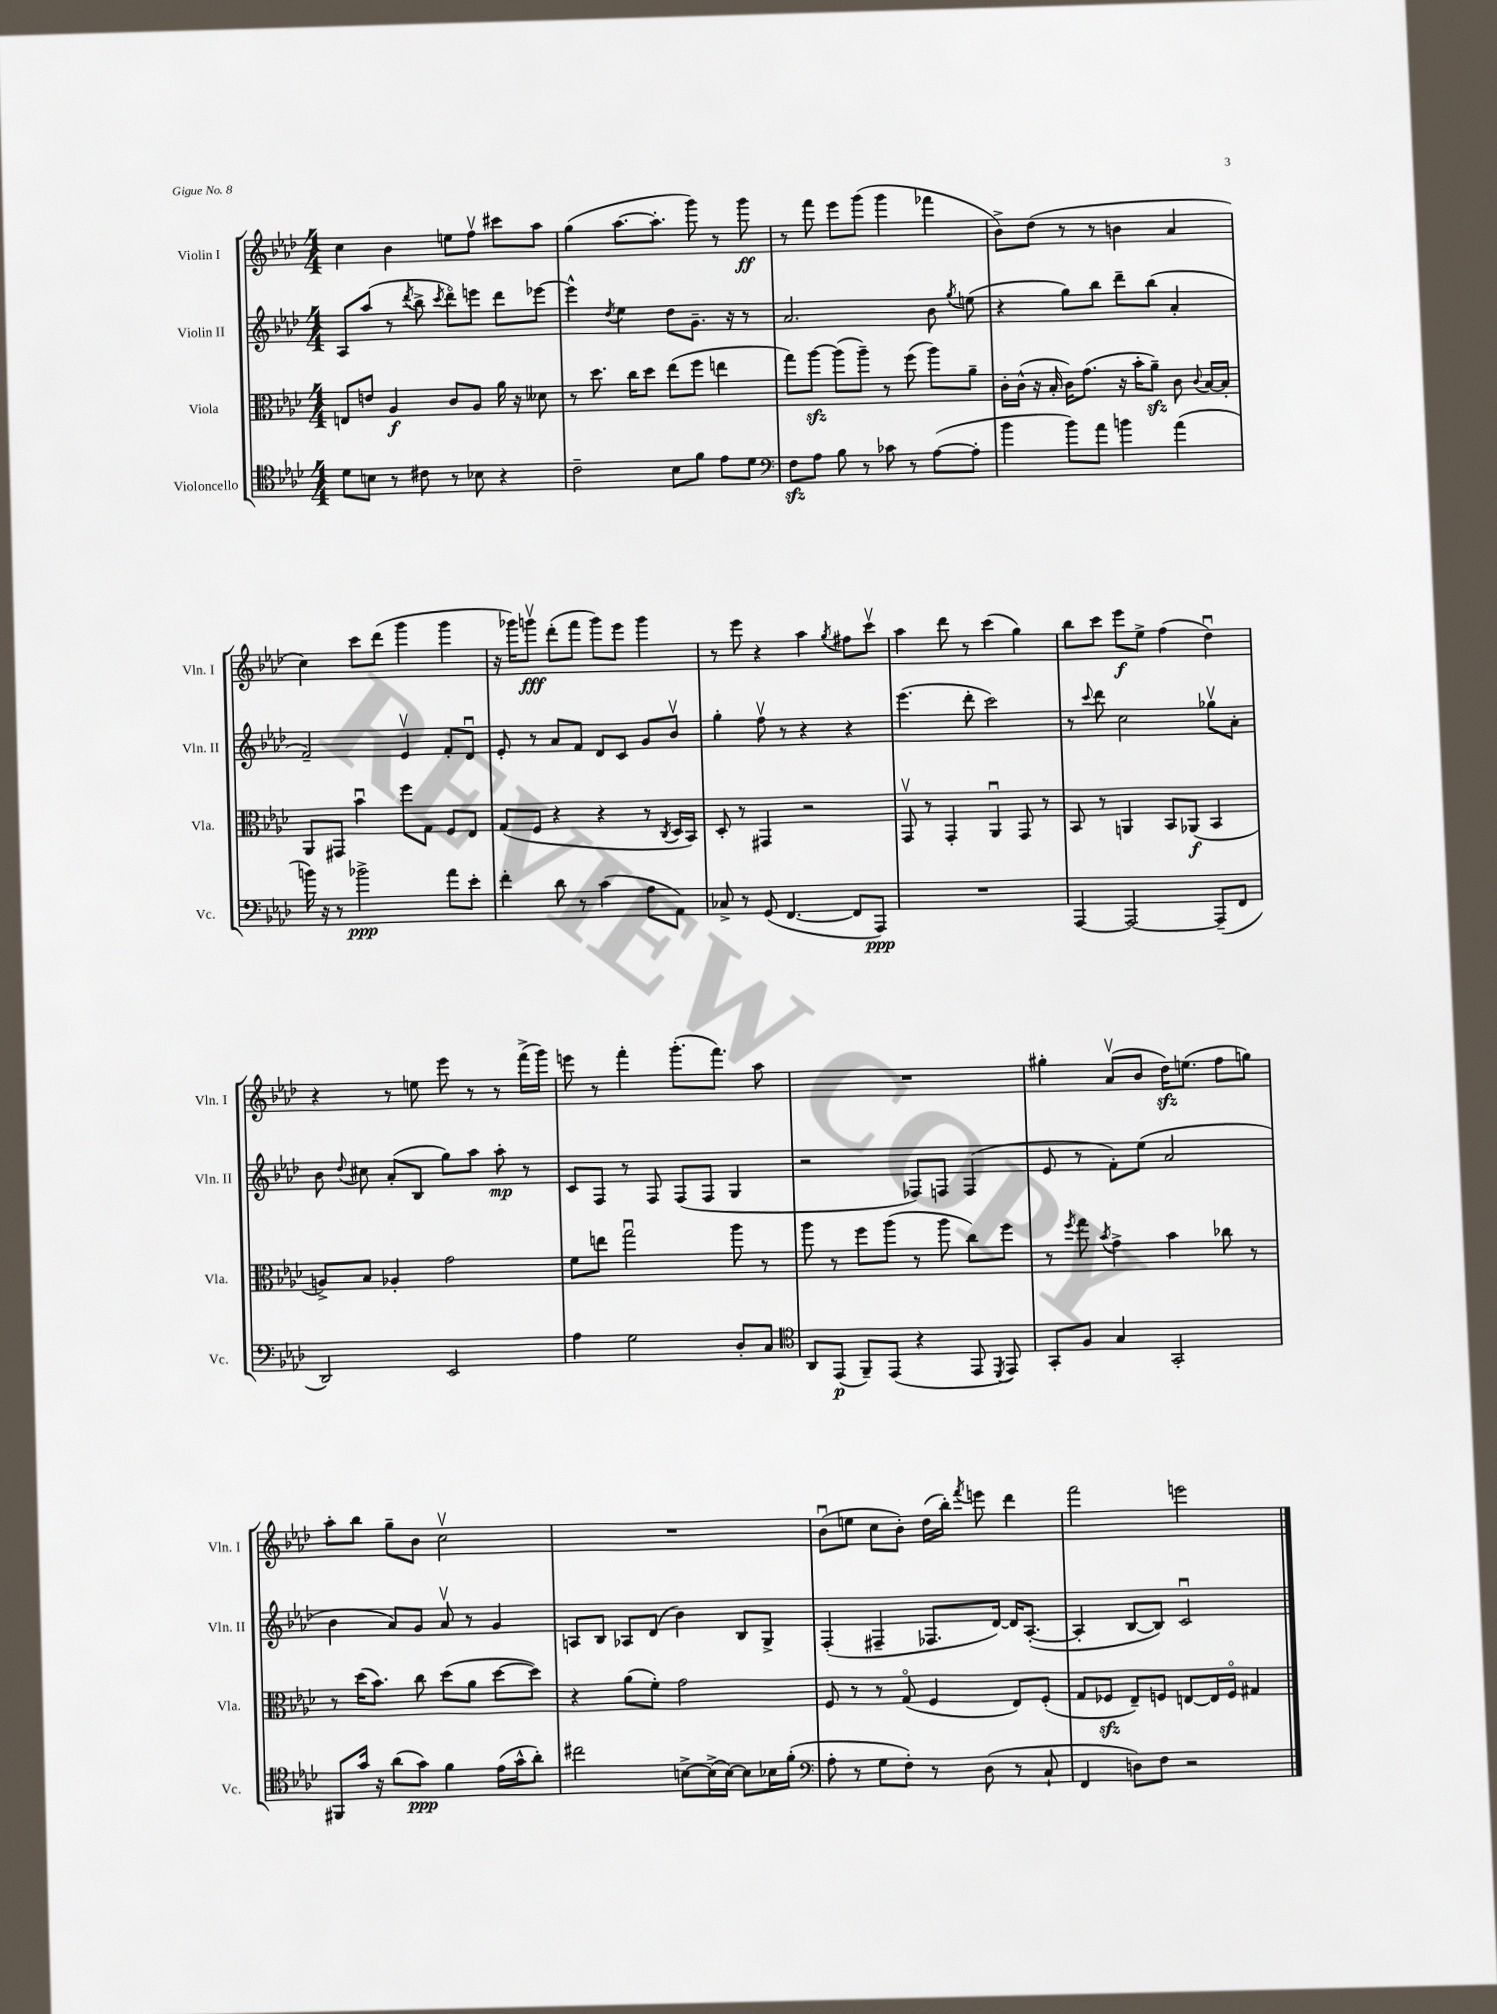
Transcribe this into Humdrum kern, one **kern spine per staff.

**kern	**kern	**kern	**kern
*staff4	*staff3	*staff2	*staff1
*clefC4	*clefC3	*clefG2	*clefG2
*k[b-e-a-d-]	*k[b-e-a-d-]	*k[b-e-a-d-]	*k[b-e-a-d-]
*M4/4	*M4/4	*M4/4	*M4/4
8d-\L	8E/L	8A-/L	4cc\
8B\J	8e/J	(8aa-/J	.
8r	4A-/	8r	4b-\
.	.	8qddd-/	.
8c#\	.	8bb-^\	.
.	.	8qccc/	.
8r	8c/L	8ddd-o\L)	8ee\L
8B-\	8A-/J	8eee\J	8ffv\J
4r	16a-\	8ddd-\L	8ccc#\L
.	16r	.	.
.	8d--\	[8eee-\J	8aa-\J
=	=	=	=
2c~\	8r	4eee-^^\]	(4gg\
.	8.dd-\	.	.
.	.	8qdd-/	.
.	.	4ee-\	[8.aa-\L
.	16cc\LK	.	.
.	8dd-\J	.	.
.	.	.	8.aa-'\]J
8B-\L	(8ee-\L	8dd-\L	.
8f\J	8ff\J	8.g~\J	8ggg\)
8e-\L	4ee\	.	8r
.	.	16r	.
8d-\J	.	8r	8ggg\
=	=	=	=
*clefF4	*	*	*
8F\L	8gg\L)	2.a-/	8r
8A-\J	[8aa-\J	.	8fff\
8B-\	(8aa-\]L	.	8eee-\L
8r	8aa-~\J)	.	(8ggg\J
8c-\	8r	.	4ggg\
8r	(8ff\	.	.
([8A-\L	8aa-\L)	8b-\	4fff-\
.	.	8qgg/	.
8A-'\]J	8a-~\J	(8ee\	.
=	=	=	=
4b-\	16c'\LL	4r	8b-^\L)
.	(16c^^\JJ	.	.
.	16r	.	(8dd-\J
.	16B-'/	.	.
8b-\L)	16c\LK)	8gg\L)	8r
.	(8.g\J	.	.
8a-\J	.	8bb-\J	8r
4b\	16r	8ddd-~\L	4b\
.	16b-'\LK	.	.
.	8a-~\J)	(8bb-\J	.
(4a-\	8c\	4a-'/	4a-/
.	8qqc/	.	.
.	[16B-/LL	.	.
.	16B-'/]JJ	.	.
=	=	=	=
16b\)	8AA-/L	2f~/)	4cc\)
16r	.	.	.
8r	8GG#/J	.	.
2b-^\	4b-u\	.	8ccc\L
.	.	.	(8ddd-\J
.	8ff\L	4e-v/	4ggg\
.	8G\J	.	.
8a-\L	8F/L	8f'/L	4ggg\
8e-'\J	8E-/J	8d-u/J	.
=	=	=	=
4f'\	(8G/L	8e-'/	16r
.	.	.	16ggg-\LK)
.	8F/J	8r	8gggv\J
8d-\	4r	8a-/L	(8ddd-'\L
8r	.	8f/J	8fff\J
(4c\	4r	8d-/L	8ggg\L)
.	.	8c/J	8eee-\J
8A-\L	8r	8g/L	4ggg\
.	8qC/	.	.
8AA-\J)	16D-/LL	8b-v/J	.
.	16BB-/JJ)	.	.
=	=	=	=
8C-^/	8D-'/	4gg'\	8r
8r	8r	.	8eee-\
(8GG/	4GG#/	8ffv\	4r
[4.FF/	.	8r	.
.	2r	4r	4aa-\
.	.	.	8qgg/
8FF/]L	.	4r	8ff#\L
8AAA-/J)	.	.	8cccv\J
=	=	=	=
1r	8GGv/	(4.eee-\	4aa-\
.	8r	.	.
.	4GG'/	.	8ddd-\
.	.	8ddd-'\	8r
.	4AA-u/	2ccc\)	(4ccc\
.	8GG/	.	4gg\)
.	8r	.	.
=	=	=	=
[4AAA-/	8BB-/	8r	8bb-\L
.	.	8qqccc/	.
.	8r	8ddd-\	8ccc\J
2AAA-/_	4AA/	2cc\	8eee-\L
.	.	.	8ee-^\J
.	8BB-/L	.	(4ff\
.	(8AA-/J	.	.
(8AAA-~/]L	4BB-/	8gg-v\L	4dd-u\)
8FF/J	.	8a-'\J	.
=	=	=	=
2DD-/)	8A^/L)	8b-\	4r
.	.	8qqdd-/	.
.	8B-/J	8cc#\	.
.	4A-'/	(8a-'/L	8r
.	.	8B-/J	8ee\
2EE-/	2g\	8gg\L)	8eee-\
.	.	8aa-\J	8r
.	.	8aa-'\	8r
.	.	8r	(16fff^\LL
.	.	.	16ggg\JJ)
=	=	=	=
4A-\	8f\L	8c/L	8eee\
.	8ee\J	8F/J	8r
2G\	2ggu\	8r	4fff'\
.	.	8F/	.
.	.	(8F/L	(8.ggg'\L
.	.	8F/J	.
.	.	.	8.fff\J)
8D-'/L	8aa-\	4G/	.
8C/J	8r	.	8aa-\
=	=	=	=
*clefC4	*	*	*
8AA-/L	8aa-\	2r	1r
(8EE-/J	8r	.	.
8FF~/L)	8ff\L	.	.
(8EE-/J	(8aa-\J	.	.
4r	8r	8F-/L)	.
.	8aa-\	8F/J	.
8EE-/	8cc\L)	(4F/	.
8qDD-/	.	.	.
8EE-/)	8ff\J	.	.
=	=	=	=
8GG'/L	8r	8e-/	4gg#'\
.	8qff/	.	.
8F/J	8gg\	8r	.
.	8qb-/	.	.
4G/	4g^\	8f'\L)	(8a-v/L
.	.	(8ee-\J	8b-/J
2GG'/	4b-\	2a-/	16dd-\LK)
.	.	.	(8.ee\J
.	8cc-\	.	8ff\L
.	8r	.	8gg\J)
=	=	=	=
8FF#/L	8r	4b-\	8aa-'\L
16g/Jk	(16dd-\LK	.	8bb-\J
16r	8.b-\J)	.	.
(8a-\L	.	8a-/L)	8gg~\L
8g\J)	8cc\	8g/J	8b-\J
4f\	(8dd-\L	8a-v/	2ccv\
.	8a-\J	8r	.
(16e-\LL	[8dd-\L	4g/	.
16g^^\J	.	.	.
8a-'\J)	8dd-\]J)	.	.
=	=	=	=
2cc#\	4r	8A/L	1r
.	.	8B-/J	.
.	(8a-\L	8A-/L	.
.	8f'\J)	(8d-/J	.
[8B^\L	2g\	4b-\)	.
(16B^\]L	.	.	.
[16B\JJ)	.	.	.
8B\]L	.	8B-/L	.
16B-\L	.	8G^/J	.
(16f'\JJ	.	.	.
=	=	=	=
*clefF4	*	*	*
8A-'\	8F/	(4F'/	(8b-u\L
8r	8r	.	8ee\J
8G\L	8r	4F#~/	8cc\L
8F'\J)	(8Go/	.	8b-'\J)
8r	4F/	8.F-/L	(16dd-\LL
.	.	.	16bb-'\JJ)
.	.	.	8qfff/
(8D-\	.	.	8eee\
.	.	[16d-/Jk)	.
8r	8E-/L)	16d-/]LK	4ddd-\
.	.	([8.A-'/J	.
8C`/	(8F'/J	.	.
=	=	=	=
4FF/	8G/L	4A-'/]	2fff\
.	8F-/J	.	.
8D\L)	8E-~/L)	[8B-/L	.
8F\J	8F/J	8B-/]J)	.
2r	[8E/L	2cu/	2eee\
.	16E/]L	.	.
.	16Fo/JJ	.	.
.	4G#/	.	.
==	==	==	==
*-	*-	*-	*-
